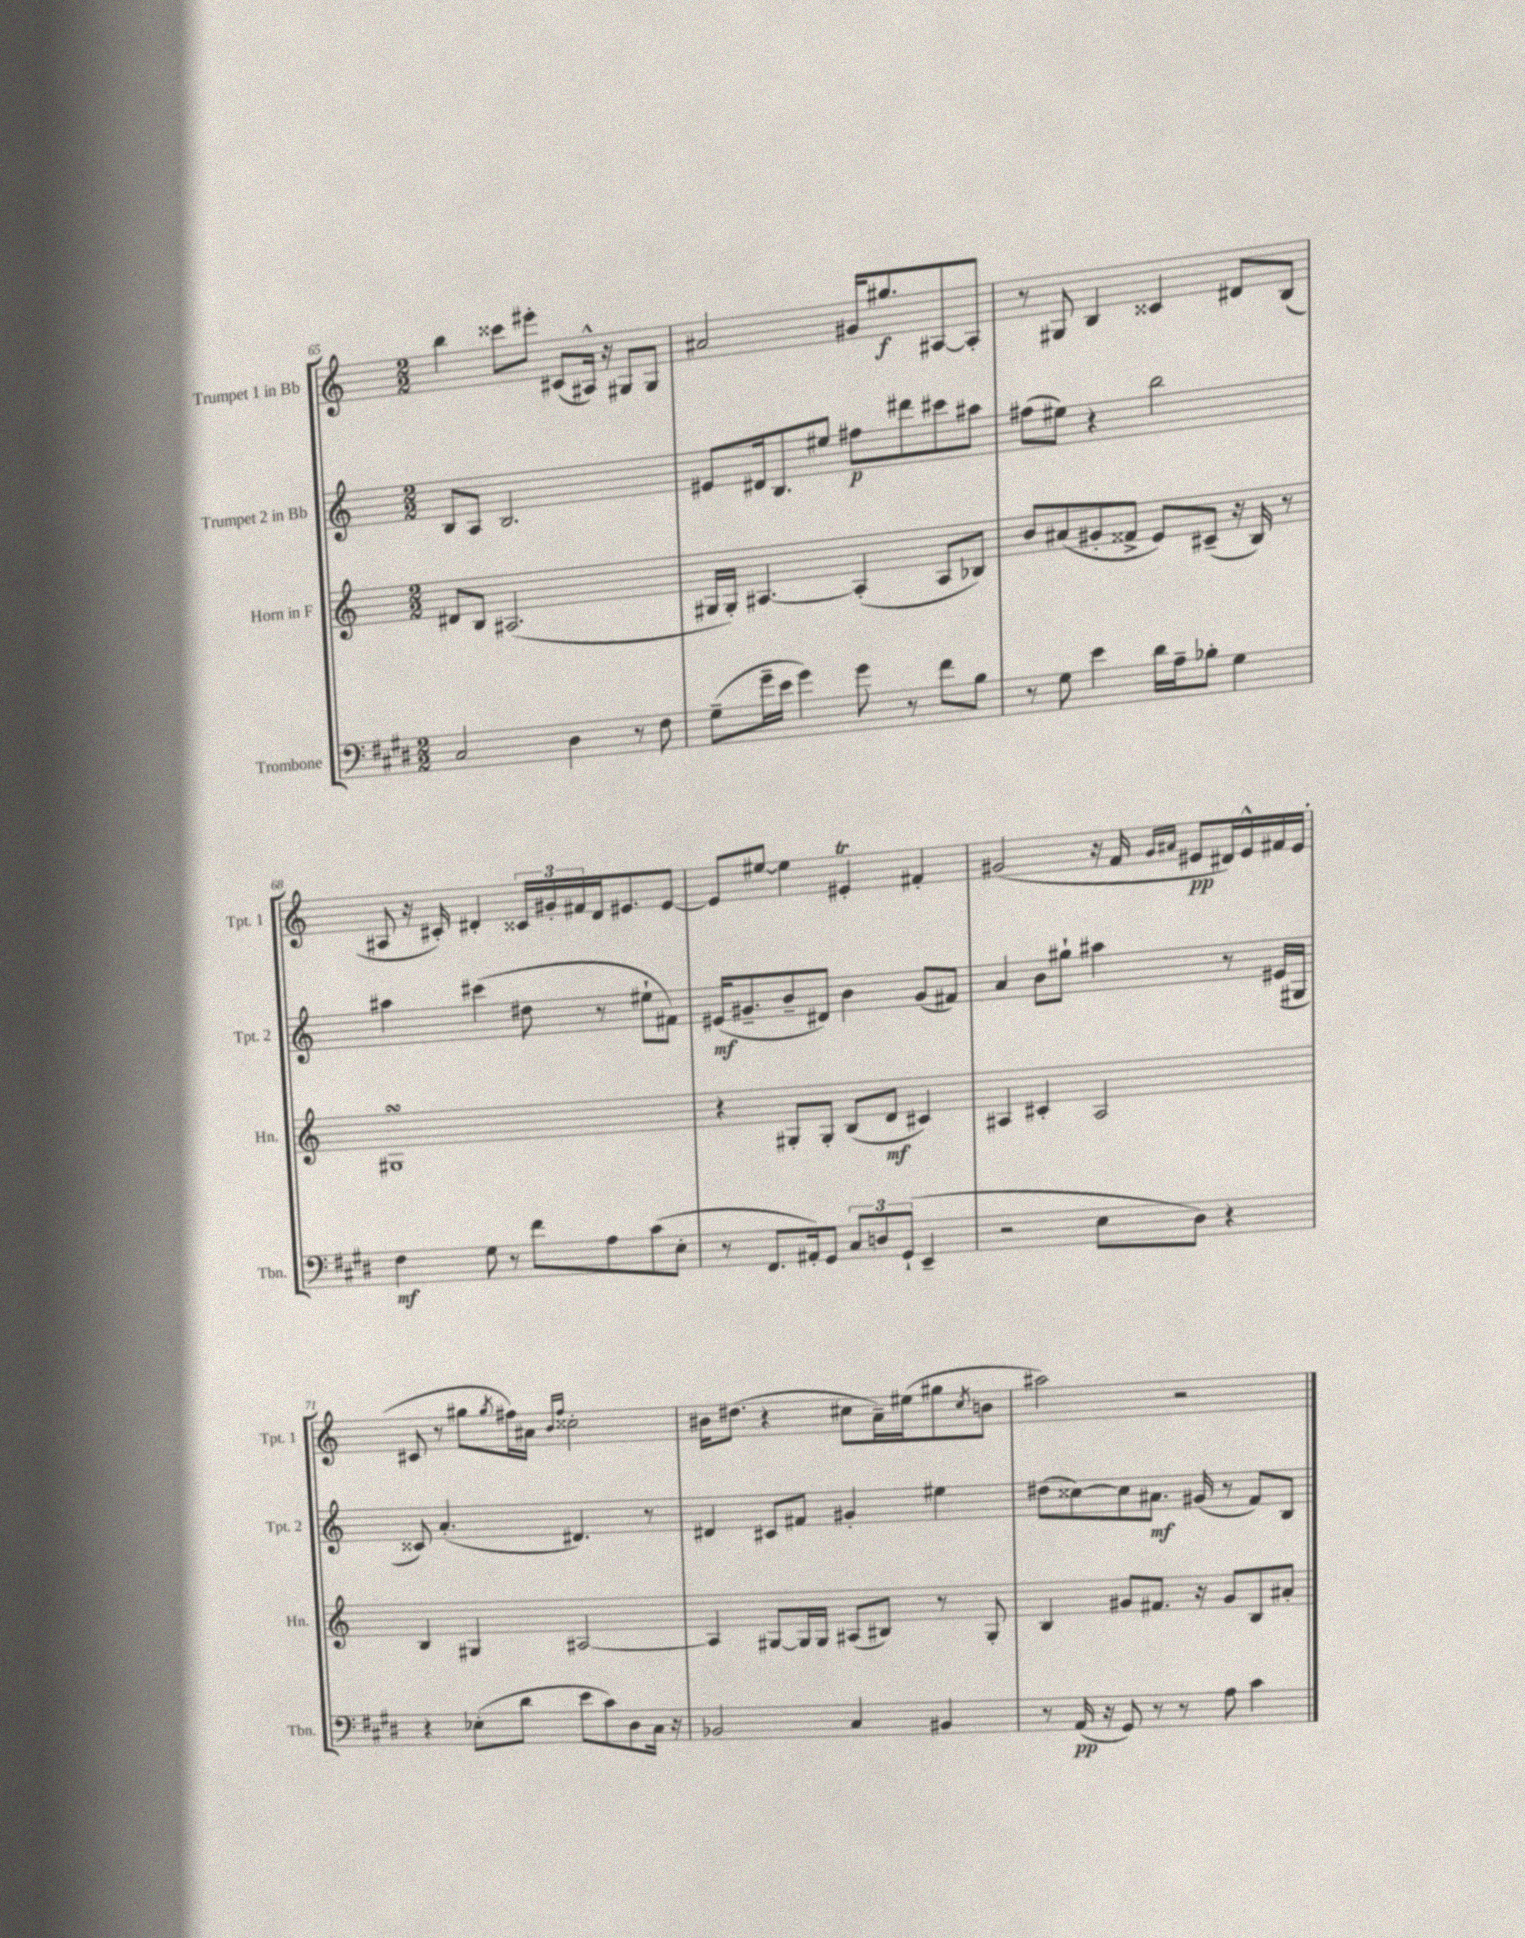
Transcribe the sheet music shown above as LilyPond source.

<<
\new StaffGroup <<
\new Staff = "s0" \with { instrumentName = "Trumpet 1 in Bb" shortInstrumentName = "Tpt. 1" } {
    \clef treble \key c \major \numericTimeSignature \time 2/2
    b''4 cisis'''8 eis'''8-. cis'8( ais16-^) r16 gis8 gis8 |
    ais'2 gis'16 gis''8.\f ais8~ ais8-. |
    r8 gis8 b4 cisis'4 dis'8 b8( |
    ais8 r16 cis'16-.) dis'4-. \tuplet 3/2 { cisis'16 gis'16-. fis'16 } dis'16 eis'8. eis'8~ |
    eis'8 eis''8~ eis''4 eis'4-.\trill fis'4-. |
    gis'2( r16 f'16 \grace { gis'16 ais'16 } eis'8\pp dis'16) eis'16-^ fis'16 eis'16( |
    cis'8 r8 gis''8 \acciaccatura { gis''8 } fis''16) ais'16 \grace { b'16 fis''16 } cisis''2-. |
    bis'16 dis''8.( r4 cis''8 a'16--) eis''16( gis''8 \acciaccatura { cis''8 } b'8 |
    ais''2) r2 \bar "|." |
}
\new Staff = "s1" \with { instrumentName = "Trumpet 2 in Bb" shortInstrumentName = "Tpt. 2" } {
    \clef treble \key c \major \numericTimeSignature \time 2/2
    b8 a8 b2. |
    eis'8 dis'16 b8. eis''8 fis''8\p dis'''8 cis'''8 ais''8 |
    fis''8( eis''8) r4 b''2 |
    ais''4 cis'''4( dis''8 r8 eis''8-! fis'8) |
    eis'16\mf( gis'8.-- b'8-- dis'8) b'4 gis'8( fis'8) |
    a'4 b'8 gis''8-! ais''4 r8 eis'16( gis16 |
    cisis'8) a'4.-.( dis'4.) r8 |
    dis'4 cis'8 fis'8 gis'4-. eis''4 |
    dis''8( cisis''8~) cisis''8 ais'8.\mf gis'16( r8 f'8) b8 \bar "|." |
}
\new Staff = "s2" \with { instrumentName = "Horn in F" shortInstrumentName = "Hn." } {
    \clef treble \key c \major \numericTimeSignature \time 2/2
    dis'8 b8 ais2.( |
    gis16 gis16-.) ais4.~ ais4-.( ais8 bes8) |
    b'8 ais'8( gis'8-. fisis'8-> e'8) cis'8--( r16 b16) r8 |
    gis1\turn |
    r4 gis8-. gis8-. b8( d'8\mf cis'4) |
    ais4 cis'4-. ais2 |
    b4 gis4 ais2~ |
    ais4 gis8~ gis16 gis16 ais8( bis8) r8 gis8-. |
    b4 gis'8 fis'8. r16 gis'8 b8 ais'8-. \bar "|." |
}
\new Staff = "s3" \with { instrumentName = "Trombone" shortInstrumentName = "Tbn." } {
    \clef bass \key e \major \numericTimeSignature \time 2/2
    cis2 dis4 r8 fis8 |
    gis8--( gis'16-- e'16 gis'4) gis'8 r8 fis'8 b8 |
    r8 gis8 e'4 dis'16 a16-- bes8-. gis4 |
    fis4\mf gis8 r8 fis'8 a8 cis'8( e8-. |
    r8 fis,8. ais,16-.) gis,8 \tuplet 3/2 { cis8 d8 gis,8-!( } e,4-- |
    r2 e8 dis8) r4 |
    r4 ees8-.( dis'8 e'8 cis'8) dis8 cis16 r16 |
    bes,2 cis4 bis,4 |
    r8 a,16\pp( r16 gis,8) r8 r8 a8 cis'4 \bar "|." |
}
>>
>>
\layout { \context { \Score currentBarNumber = #65 } }
